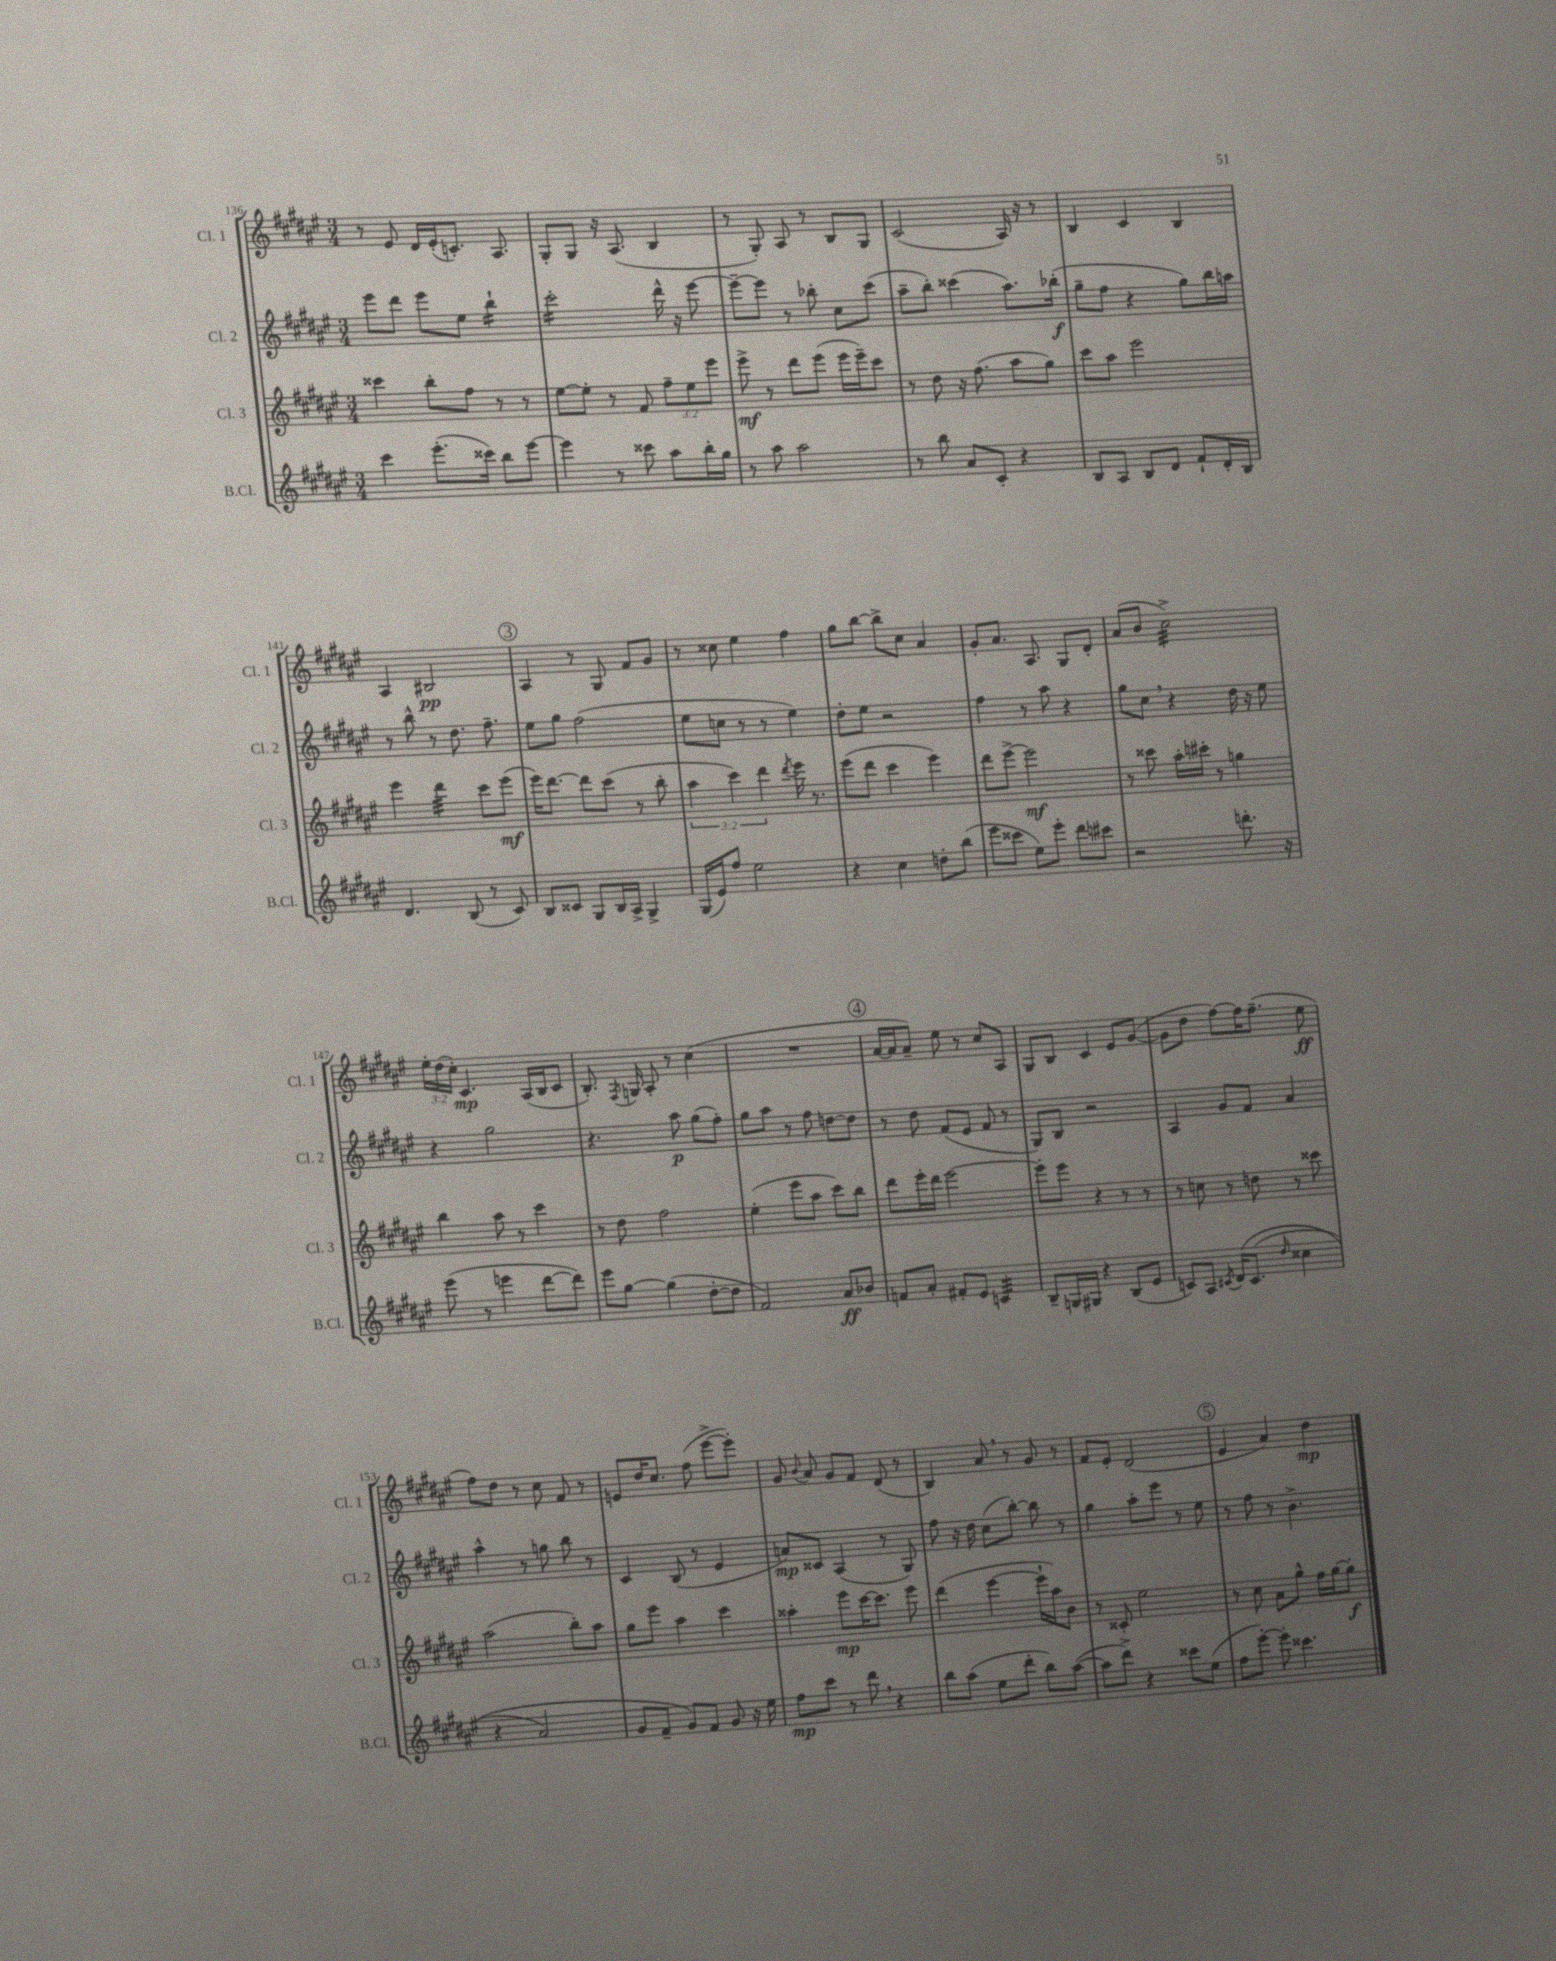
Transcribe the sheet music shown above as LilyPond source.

<<
\new StaffGroup <<
\new Staff = "s0" \with { instrumentName = "Cl. 1" shortInstrumentName = "Cl. 1" } {
    \clef treble \key fis \major \numericTimeSignature \time 3/4 \override Staff.TupletNumber.text = #tuplet-number::calc-fraction-text
    \autoBeamOff r8 eis'8 dis'16[ eis'16-.( c'8.]-.) ais8. |
    gis8[-. gis8] r16 ais8.( b4 |
    r8 gis8-.) ais8 r8 b8[ gis8] |
    cis'2( ais16) r16 r8 |
    b4 cis'4 b4 |
    ais4 bis2\pp |
    \mark \markup { \circle "3" } ais4 r8 gis8 fis'8[ gis'8] |
    r8 cisis''8 eis''4 fis''4 |
    gis''8[ b''8]~ b''8[-> cis''8] ais'4 |
    gis'8[-. ais'8.] ais8. gis8[ dis'8]-. |
    ais'8[( b'8] cis''2:32->) |
    \tuplet 3/2 { eis''16[-. dis''16( cis''16]-.) } cis'4.\mp ais16[( b16 cis'8] |
    b8.-.) \acciaccatura { fis8 } g16 ais8-. r8 cis''4( |
    R2. |
    \mark \markup { \circle "4" } ais'16[~ ais'16 ais'8]--) eis''8 r8 cis''8[ ais8] |
    gis8[ b8] cis'4 eis'8[ gis'8]~( |
    gis'8[ dis''8] fis''8[~) fis''16 fis''8.]--( eis''8\ff |
    fis''8[) dis''8] r8 cis''8 fis'8 r8 |
    e'8[ dis''16 cis''8.] fis''8( eis'''8[~-> eis'''8]-.) |
    gis'8 \appoggiatura { b'8 } ais'8 gis'8[ fis'8] dis'8( r8 |
    b4) ais'8 \breathe r8 gis'8 r8 |
    fis'8[ eis'8]-. dis'2( |
    \mark \markup { \circle "5" } eis'4 ais'4) dis''4\mp \bar "|." |
}
\new Staff = "s1" \with { instrumentName = "Cl. 2" shortInstrumentName = "Cl. 2" } {
    \clef treble \key fis \major \numericTimeSignature \time 3/4
    \autoBeamOff eis'''8[ dis'''8] eis'''8[ eis''8] b''4:16-! |
    cis'''2:16-. dis'''16-^ r16 eis'''8~ |
    eis'''8[~-- eis'''8] r8 bes''8-. cis''8[ cis'''8]( |
    ais''8[-- b''8]-.) cisis'''4( ais''8.[) bes''16]-.\f( |
    gis''8[-- fis''8] r4 gis''8[) b''16 a''16] |
    r8 b''8-^ r8 dis''8. fis''8.-- |
    \mark \markup { \circle "3" } eis''8[ gis''8] fis''2( |
    eis''8[ c''8] r8 r8 eis''4) |
    dis''8[-. eis''8] r2 |
    fis''4 r8 ais''8 r4 |
    gis''8[ cis''8] \breathe r4 dis''16 r16 eis''8 |
    r4 gis''2 |
    r4. ais''8\p gis''8[( fis''8]-.) |
    gis''8[ ais''8] r8 fis''8 d''8[~ d''8] |
    \mark \markup { \circle "4" } r8 dis''8 fis'8[( eis'8] fis'8 r8 |
    gis8[) b8] r2 |
    ais4 gis'8[ fis'8] ais'4 |
    ais''4-^ r8 g''8 b''8 r8 |
    cis'4 b8( r8 eis'4 |
    a'8[\mp) cisis'8] ais4( r8 gis8) |
    fis''8 r16 dis''16 cis''8[( b''8]~-.) b''8 r8 |
    gis''4 ais''8[-. eis'''8] r8 eis''8 |
    \mark \markup { \circle "5" } r8 fis''8 r8 b'4.-> \bar "|." |
}
\new Staff = "s2" \with { instrumentName = "Cl. 3" shortInstrumentName = "Cl. 3" } {
    \clef treble \key fis \major \numericTimeSignature \time 3/4 \override Staff.TupletNumber.text = #tuplet-number::calc-fraction-text
    \autoBeamOff cisis'''4 b''8[-. fis''8] r8 r8 |
    eis''8[~ eis''8]-. r8 fis'8 \tuplet 3/2 { fis''8[-- eis''8 eis'''8] } |
    eis'''8->\mf r8 dis'''8[ eis'''8]( eis'''16[ eis'''16--) cis'''8] |
    r8 dis''8 r16 fis''8.( ais''8[ gis''8]) |
    cis'''8[ ais''8] eis'''2 |
    eis'''4 dis'''4:32 cis'''8[ eis'''8]\mf( |
    \mark \markup { \circle "3" } eis'''16[) dis'''8.]~ dis'''8[ cis'''8]( r8 b''8-. |
    \tuplet 3/2 { ais''4 cis'''4) dis'''4 } \acciaccatura { dis'''8 } eis'''16 r8. |
    eis'''8[( dis'''8] cis'''4 eis'''4) |
    dis'''8[ eis'''8]~-> eis'''2\mf |
    r8 cisis'''8 ais''16[-. cis'''16]-. r8 g''4 |
    b''4 ais''8 r8 cis'''4 |
    r8 dis''8 fis''2 |
    eis''4-.( eis'''8[ ais''8] cis'''8[) b''8] |
    \mark \markup { \circle "4" } dis'''8[ eis'''16-. dis'''16] eis'''2~ |
    eis'''8[-. eis'''8] r4 r8 r8 |
    r8 c''8 r8 d''8 r8 cisis'''8 |
    ais''2( b''8[-.) ais''8] |
    gis''8[ eis'''8] ais''4 cis'''4 |
    aisis''4-. eis'''8[\mp cis'''16~ cis'''8.] eis'''8 |
    dis'''4( eis'''4~ eis'''16[-! ais''16) b'8] |
    r8 cisis'8-. eis''2 |
    \mark \markup { \circle "5" } r8 cis''8 ais'8[ gis''8]-^ fis''16[ gis''16~ gis''8]-.\f \bar "|." |
}
\new Staff = "s3" \with { instrumentName = "B.Cl." shortInstrumentName = "B.Cl." } {
    \clef treble \key fis \major \numericTimeSignature \time 3/4
    \autoBeamOff cis'''4 eis'''8.[-.( cisis'''16]) b''8[ eis'''8]~ |
    eis'''4 r8 cisis'''8 ais''8[ b''16-. gis''16] |
    r8 ais''8 ais''2 |
    r8 b''8 ais'8[ cis'8]-. r4 |
    b8[ ais8] b8[ dis'8] fis'8[-! dis'16-. b16] |
    dis'4. b8( r8 cis'8) |
    \mark \markup { \circle "3" } b8[ cisis'8] gis8[ b16 ais16]-> gis4-> |
    gis16[( eis'16) fis''8] eis''2 |
    r4 cis''4 d''8[-. b''8]( |
    eis'''8[ cisis'''8] eis''8[) eis'''8]-. dis'''8[ cis'''8] |
    r2 d'''8.-. r16 |
    eis'''8( r8 e'''4 dis'''8[~ dis'''8]) |
    eis'''8[ gis''8]~ gis''4( dis''8[~-. dis''8] |
    fis'2) ais'8[\ff bes'8] |
    \mark \markup { \circle "4" } f'8[ ais'8]-. fis'8[-. eis'8] c'4:32 |
    b8[-- g16 gis16] r4 b8[( eis'8] |
    c'8[) ais8] \acciaccatura { cis'8 } dis'16[\( cis'8.]( \grace { dis''16 } cisis''4 |
    r4 ais'2) |
    gis'8[ fis'8]-- gis'8[\) fis'8] gis'8 r16 eis''16 |
    fis''8[\mp cis'''8] r8 dis'''8 \breathe r4 |
    b''8[ ais''8]( eis''8[ dis'''8]-. b''8[) ais''8]~( |
    ais''8[ dis'''8]->) r4 cisis'''8[ eis''8]( |
    \mark \markup { \circle "5" } fis''8[ eis'''8]~-.) eis'''8-. cisis'''4. \bar "|." |
}
>>
>>
\layout { \context { \Score currentBarNumber = #136 } }
